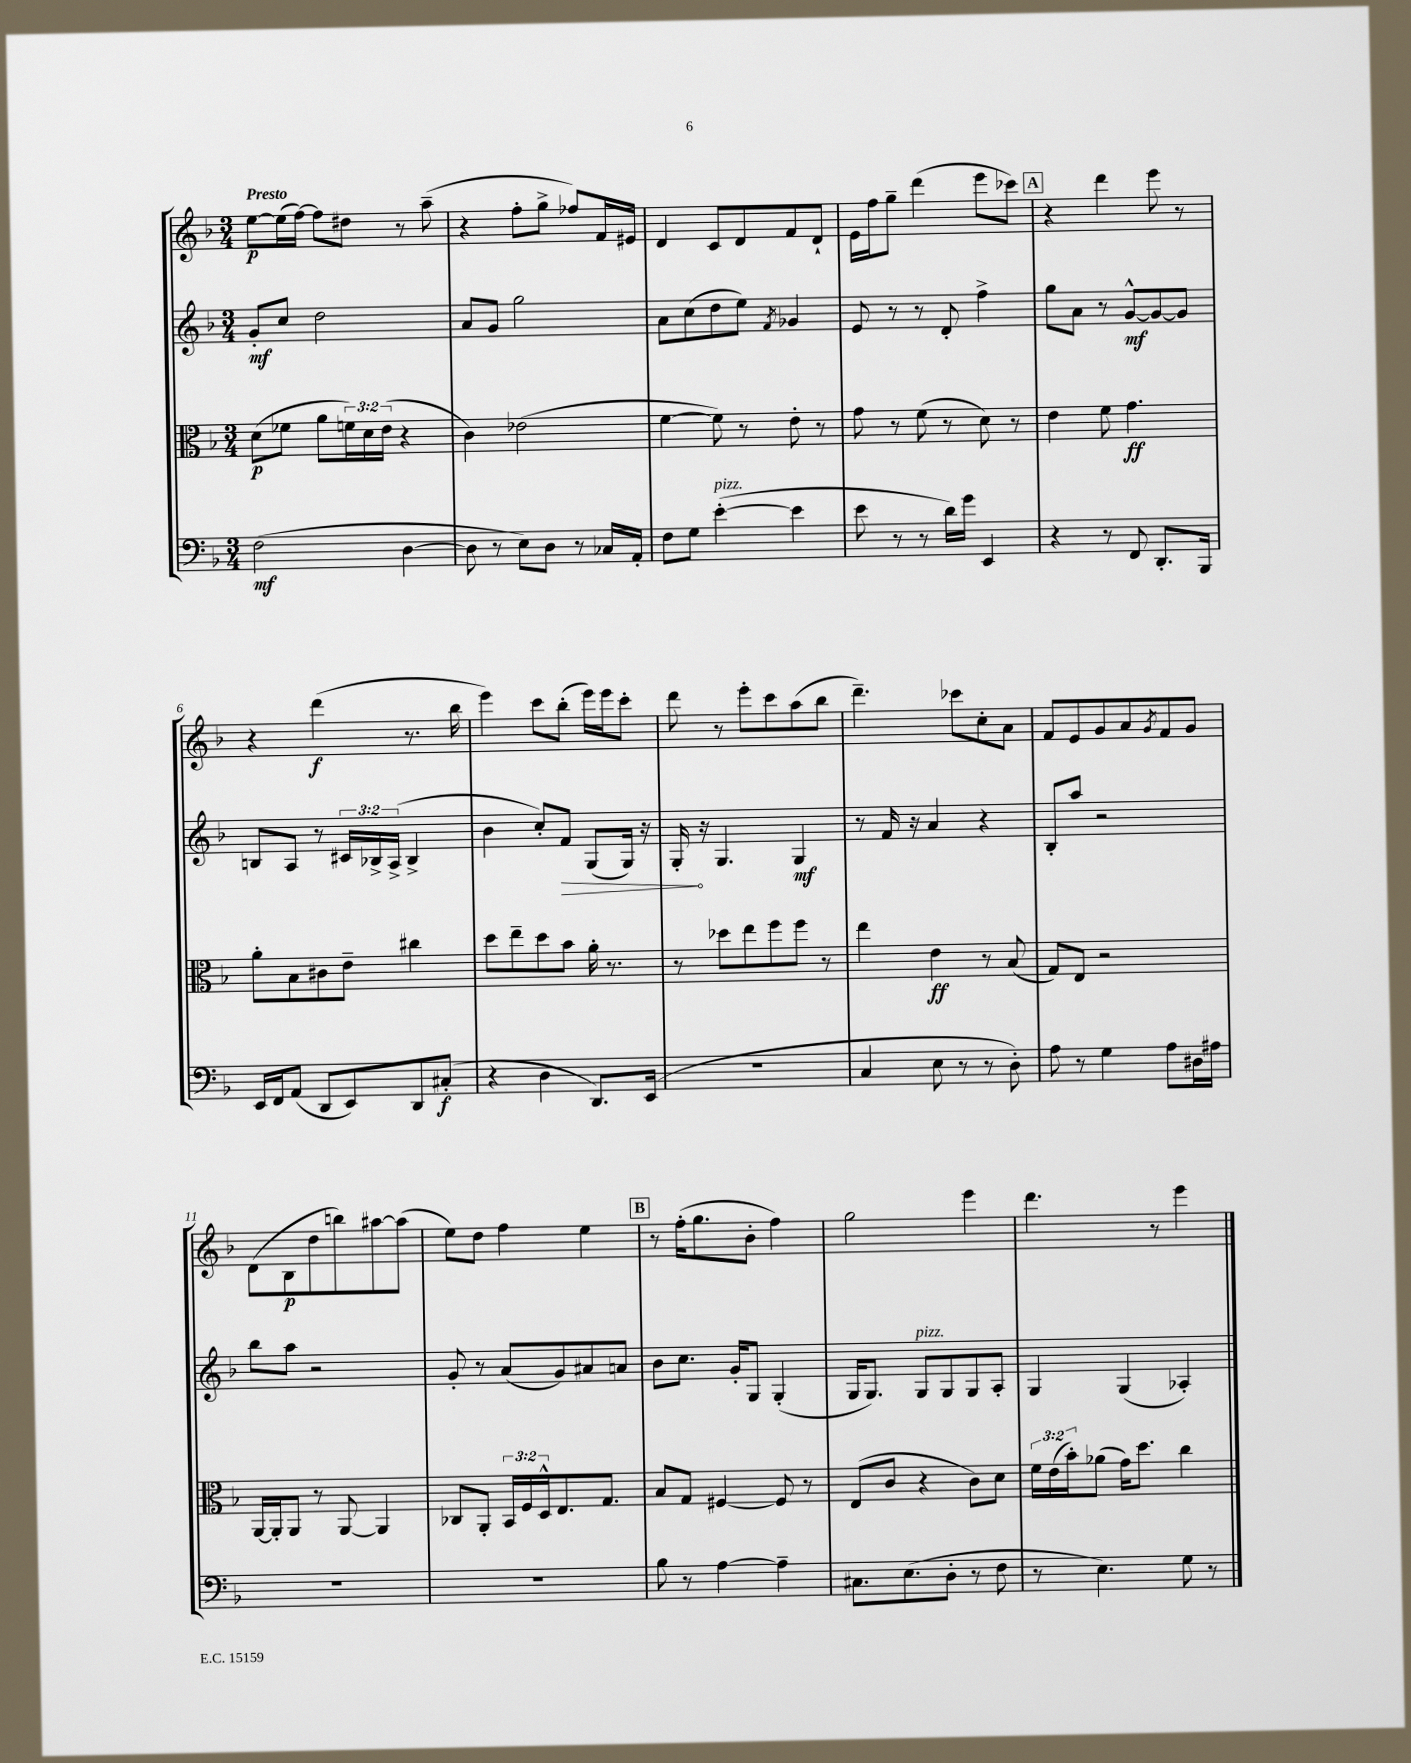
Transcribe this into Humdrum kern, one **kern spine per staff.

**kern	**kern	**kern	**kern
*staff4	*staff3	*staff2	*staff1
*clefF4	*clefC3	*clefG2	*clefG2
*k[b-]	*k[b-]	*k[b-]	*k[b-]
*M3/4	*M3/4	*M3/4	*M3/4
(2F	(8d	8g'	[8ee
.	8f-	8cc	(16ee]
.	.	.	[16ff)
.	8a	2dd	8ff]
.	24f)	.	8dd#
.	24d	.	.
.	(24e	.	.
[4D	4r	.	8r
.	.	.	(8aa~
=	=	=	=
8D]	4c)	8a	4r
8r	.	8g	.
8E)	(2e-	2gg	8ff'
8D	.	.	8gg^
8r	.	.	8ff-)
16C-	.	.	16f
16AA'	.	.	16e#
=	=	=	=
8F	[4f	8a	4d
8G	.	(8cc	.
([4e'	8f])	8dd	8c
.	8r	8ee)	8d
.	.	8qf	.
4e]	8e'	4g-	8f
.	8r	.	8d`
=	=	=	=
8e	8g	8e	16e
.	.	.	16ff
8r	8r	8r	8gg~
8r	(8f	8r	(4ddd
16d)	8r	8d'	.
16g	.	.	.
4EE	8d)	4ff^	8eee
.	8r	.	8ccc-)
=	=	=	=
4r	4e	8gg	4r
.	.	8a	.
8r	8f	8r	4ddd
8FF	4.g	[8g^^	.
8.DD'	.	8g_	8eee
.	.	8g]	8r
16BBB-	.	.	.
=	=	=	=
16EE	8a'	8B	4r
16FF	.	.	.
(8AA	8B-	8A	.
8DD	8c#	8r	(4ddd
8EE)	8e~	24c#	.
.	.	24B-^	.
.	.	(24A^	.
8DD	4cc#	4B-^	8.r
(8C#'	.	.	.
.	.	.	16bb-
=	=	=	=
4r	8dd	4b-	4eee)
.	8ee~	.	.
4D	8dd	8cc')	8ccc
.	8b-	8f	(8bb-'
8.DD)	16a'	(8G	16eee)
.	8.r	.	16eee
.	.	16G)	8ccc'
(16EE	.	16r	.
=	=	=	=
2.r	8r	16G'	8ddd
.	.	16r	.
.	8dd-	4.G	8r
.	8ee	.	8eee'
.	8ff	.	8ccc
.	8ff	4G	(8aa
.	8r	.	8bb-
=	=	=	=
4C	4ee	8r	4.ddd~)
.	.	16f	.
.	.	16r	.
8E	4e	4a	.
8r	.	.	8ccc-
8r	8r	4r	8cc'
8D')	(8B-	.	8a
=	=	=	=
8A	8G)	8B-'	8f
8r	8E	8aa	8e
4G	2r	2r	8g
.	.	.	8a
.	.	.	8qg
8A	.	.	8f
16D#	.	.	8g
16A#	.	.	.
=	=	=	=
2.r	[16AA	8bb-	(8d
.	16AA']	.	.
.	8AA	8aa	8B-
.	8r	2r	8dd
.	[8AA	.	8bb)
.	4AA]	.	[8aa#
.	.	.	(8aa#]
=	=	=	=
2.r	8C-	8g'	8ee)
.	8AA'	8r	8dd
.	24BB-	(8a	4ff
.	24F	.	.
.	24D^^	.	.
.	8.E	8g)	.
.	.	8a#	4ee
.	8.G	.	.
.	.	8a	.
=	=	=	=
8B-	8B-	8b-	8r
8r	8G	8.cc	(16ff'
.	.	.	8.gg
[4A	[4F#	.	.
.	.	16g'	.
.	.	8G	8b-'
4A~]	8F#]	(4G'	4ff)
.	8r	.	.
=	=	=	=
8.C#	(8E	16G	2gg
.	.	8.G)	.
.	8c	.	.
(8.E	.	.	.
.	4r	8G	.
8D'	.	8G	.
8r	8c)	8G	4eee
8F	8d	8A'	.
=	=	=	=
8r	24f	4G	4.ddd
.	(24e	.	.
.	24b-')	.	.
4.E)	(8a-	.	.
.	16g)	(4G	.
.	8.dd	.	.
.	.	.	8r
8G	4cc	4A-')	4eee
8r	.	.	.
==	==	==	==
*-	*-	*-	*-
